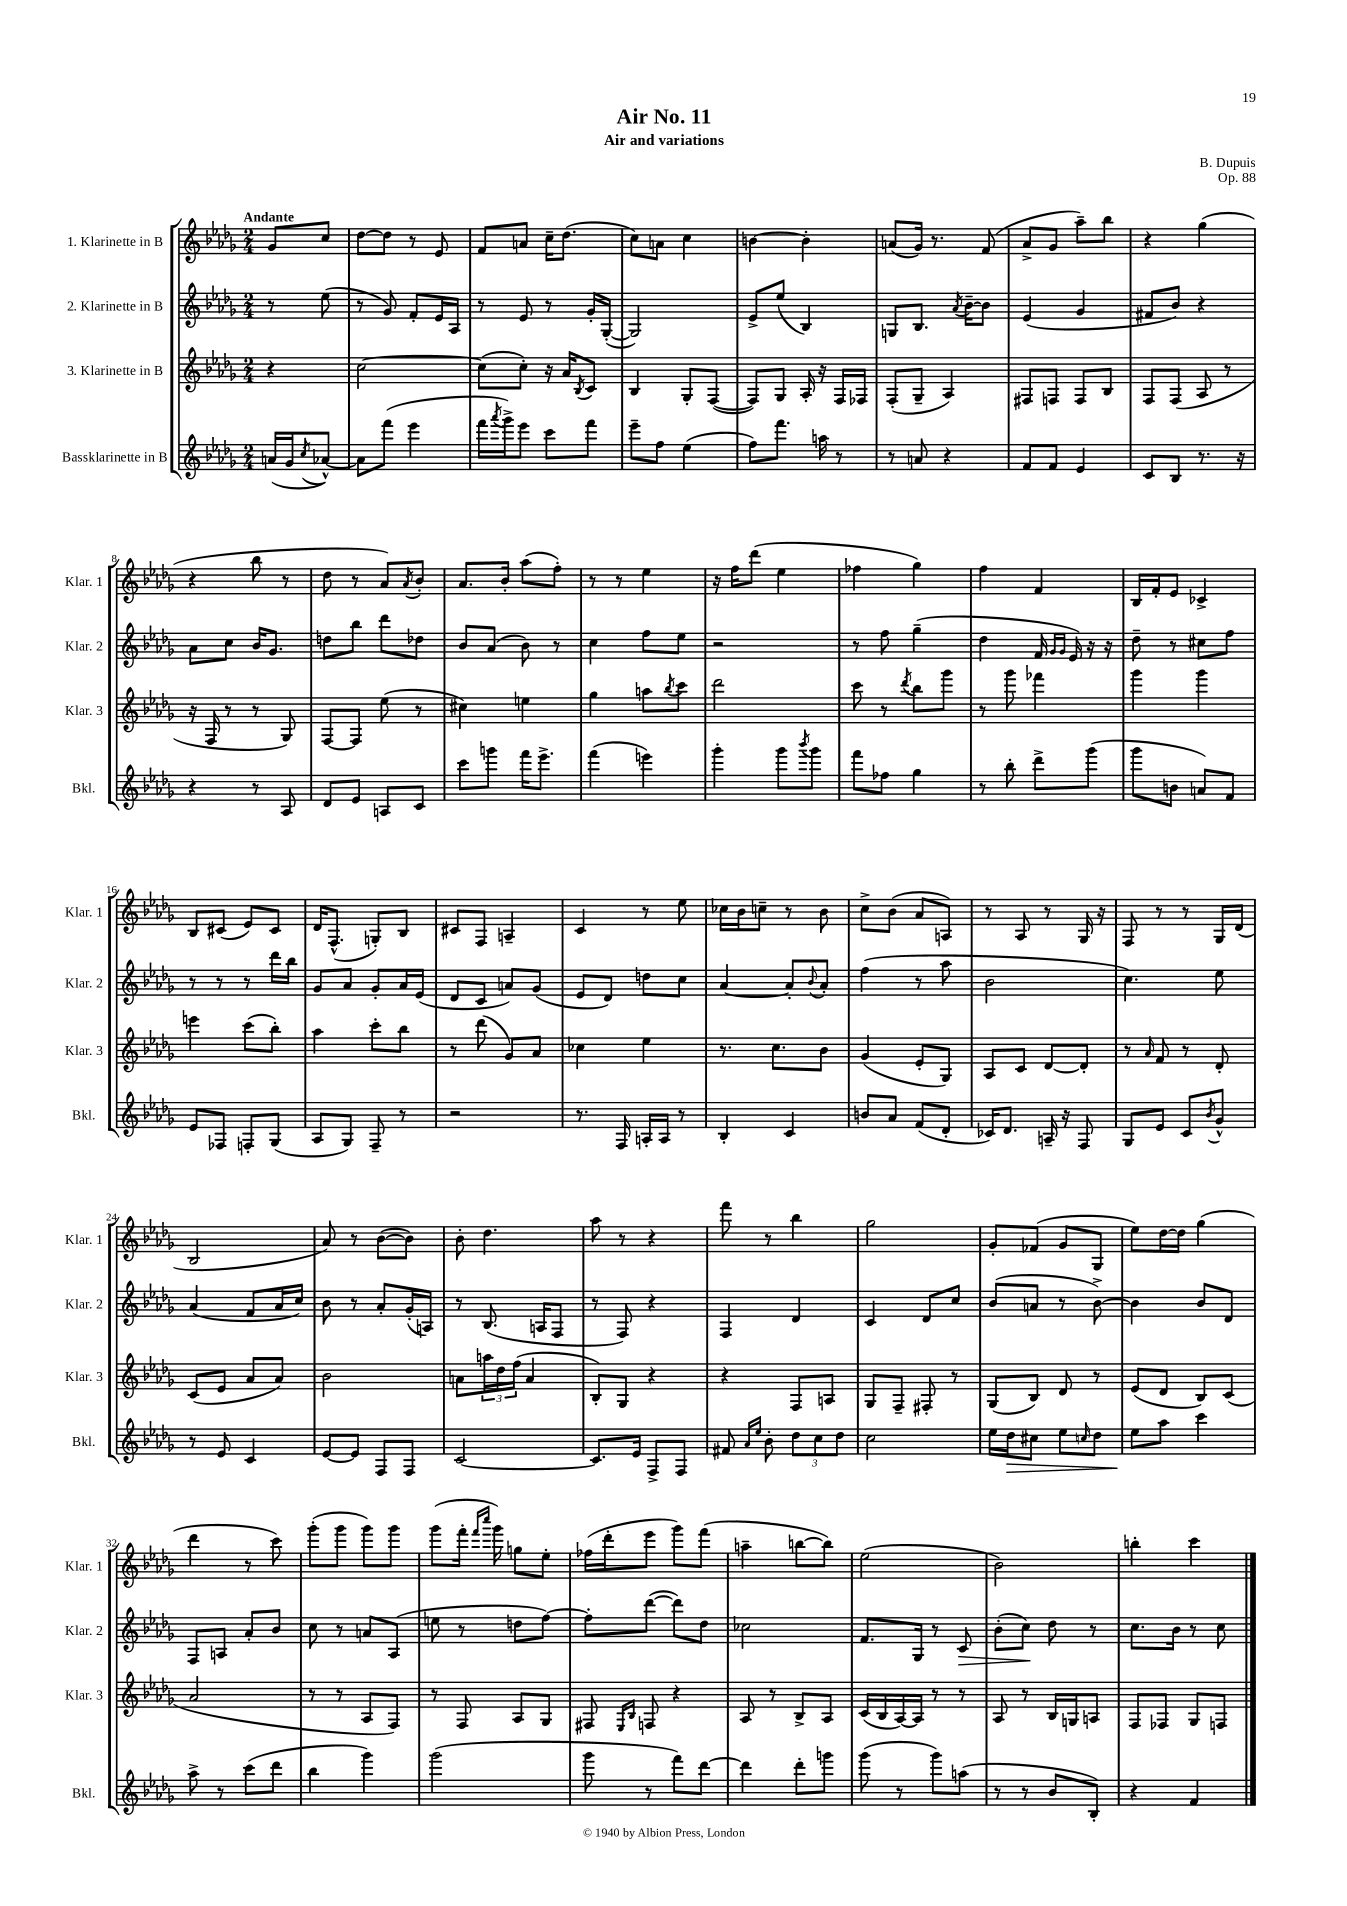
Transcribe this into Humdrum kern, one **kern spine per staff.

**kern	**kern	**kern	**kern
*staff4	*staff3	*staff2	*staff1
*clefG2	*clefG2	*clefG2	*clefG2
*k[b-e-a-d-g-]	*k[b-e-a-d-g-]	*k[b-e-a-d-g-]	*k[b-e-a-d-g-]
*M2/4	*M2/4	*M2/4	*M2/4
(16a	4r	8r	8g-
16g-	.	.	.
8qcc	.	.	.
[8a-^^)	.	(8ee-	8cc
=	=	=	=
8a-]	[2cc	8r	[8dd-
(8fff	.	8g-)	8dd-]
4eee-	.	8f'	8r
.	.	16e-	8e-
.	.	16A-	.
=	=	=	=
16fff	(8cc]	8r	8f
8qaaa-	.	.	.
16ggg-^)	.	.	.
8eee-	8cc')	8e-	8a
8ccc	16r	8r	16cc~
.	16a-	.	(8.dd-
.	8qB-	.	.
8fff	8c	16g-'	.
.	.	([16G-'	.
=	=	=	=
8eee-~	4B-	2G-])	8cc)
8ff	.	.	8a
(4ee-	8G-'	.	4cc
.	([8F	.	.
=	=	=	=
8ff)	8F])	8e-^	[4b
8.fff	8G-	(8ee-	.
.	16A-'	4B-)	4b']
16aa	16r	.	.
8r	16F	.	.
.	16F-	.	.
=	=	=	=
8r	(8F'	8G	(8a
8a	8G-~	8.B-	16g-)
.	.	.	8.r
4r	4A-)	.	.
.	.	8qa-	.
.	.	[16b-~	.
.	.	8b-]	(8f
=	=	=	=
8f	8F#	(4e-	8a-^
8f	8F	.	8g-
4e-	8F	4g-	8aa-~)
.	8B-	.	8bb-
=	=	=	=
8c	8F	8f#	4r
8B-	(8F	8b-)	.
8.r	8A-	4r	(4gg-
.	8r	.	.
16r	.	.	.
=	=	=	=
4r	16r	8a-	4r
.	16F	.	.
.	8r	8cc	.
8r	8r	16b-	8bb-
.	.	8.g-	.
8A-	8G-)	.	8r
=	=	=	=
8d-	[8F	8dd	8dd-
8e-	8F]	8bb-	8r
8A	(8ee-	8ddd-	8a-)
.	.	.	8qa-
8c	8r	8dd-	8b-'
=	=	=	=
8ccc	4cc#)	8b-	8.a-
8ggg	.	(8a-	.
.	.	.	16b-'
16fff	4ee	8b-)	(8aa-
8.eee-^	.	.	.
.	.	8r	8ff')
=	=	=	=
(4fff	4gg-	4cc	8r
.	.	.	8r
4eee)	8aa	8ff	4ee-
.	8qbb-	.	.
.	8ccc	8ee-	.
=	=	=	=
4ggg-'	2ddd-	2r	16r
.	.	.	16ff
.	.	.	(8ddd-
8ggg-	.	.	4ee-
8qbbb-	.	.	.
8ggg-	.	.	.
=	=	=	=
8fff	8ccc	8r	4ff-
8ff-	8r	8ff	.
.	8qddd-	.	.
4gg-	8bb-	(4gg-~	4gg-)
.	8ggg-	.	.
=	=	=	=
8r	8r	4dd-	4ff
8bb-'	8ggg-	.	.
8ddd-^	4fff-	16f	4f
.	.	16qqg-	.
.	.	16qqg-	.
.	.	16e-)	.
(8ggg-	.	16r	.
.	.	16r	.
=	=	=	=
8ggg-	4ggg-	8dd-~	16B-
.	.	.	16f'
8b	.	8r	8e-
8a)	4ggg-	8cc#	4c-^
8f	.	8ff	.
=	=	=	=
8e-	4eee	8r	8B-
8F-	.	8r	(8c#
8F'	(8ccc	8r	8e-)
(8G-	8bb-')	16ddd-	8c#
.	.	16bb-	.
=	=	=	=
8A-	4aa-	8g-	16d-
.	.	.	(8.F^^
8G-)	.	8a-	.
8F~	8ccc'	8g-'	8G')
8r	8bb-	16a-	8B-
.	.	(16e-	.
=	=	=	=
2r	8r	8d-	8c#
.	(8ddd-	8c	8F
.	8g-)	8a)	4A~
.	8a-	(8g-	.
=	=	=	=
8.r	4cc-	8e-	4c
.	.	8d-)	.
16F	.	.	.
16A'	4ee-	8dd	8r
16A	.	.	.
8r	.	8cc	8ee-
=	=	=	=
4B-'	8.r	[4a-	16cc-
.	.	.	16b-
.	.	.	8cc~
.	8.cc	.	.
4c	.	8a-']	8r
.	.	8qqb-	.
.	8b-	8a-'	8b-
=	=	=	=
8b	(4g-	(4ff	8cc^
8a-	.	.	(8b-
(8f	8e-'	8r	8a-
8d-'	8G-)	8aa-	8A)
=	=	=	=
16c-)	8A-	2b-	8r
8.d-	.	.	.
.	8c	.	8A-
16A~	[8d-	.	8r
16r	.	.	.
8F	8d-']	.	16G-
.	.	.	16r
=	=	=	=
8G-	8r	4.cc)	8F
.	16qqa-	.	.
8e-	8f	.	8r
8c	8r	.	8r
8qb-	.	.	.
8g-^^	8d-'	8ee-	16G-
.	.	.	(16d-
=	=	=	=
8r	(8c	(4a-	2B-
8e-	8e-	.	.
4c	8a-	8f	.
.	8a-)	16a-	.
.	.	16cc)	.
=	=	=	=
[8e-	2b-	8b-	8a-)
8e-]	.	8r	8r
8F	.	8a-'	([8b-
8F	.	(16g-'	8b-])
.	.	16A)	.
=	=	=	=
[2c	8a	8r	8b-'
.	24aa	(8.B-	4.dd-
.	24dd-	.	.
.	(24ff	.	.
.	4a	.	.
.	.	16A	.
.	.	8F	.
=	=	=	=
8.c]	8B-')	8r	8aa-
.	8G-	8F)	8r
16e-	.	.	.
8F^	4r	4r	4r
8F	.	.	.
=	=	=	=
8f#	4r	4F	8fff
16qqa-	.	.	.
16qqee-	.	.	.
8b-'	.	.	8r
12dd-	8F	4d-	4bb-
12cc	.	.	.
.	8A	.	.
12dd-	.	.	.
=	=	=	=
2cc	8G-	4c	2gg-
.	8F~	.	.
.	8F#'	8d-	.
.	8r	8cc	.
=	=	=	=
16ee-	(8G-	(8b-	8g-'
16dd-	.	.	.
8cc#	8B-)	8a	(8f-
8ee-	8d-	8r	8g-
16qqcc	.	.	.
8dd-	8r	[8b-^)	8G-
=	=	=	=
8ee-	(8e-	4b-]	8ee-)
8aa-	8d-	.	[16dd-
.	.	.	16dd-]
4ccc	8B-)	8b-	(4gg-
.	(8c	8d-	.
=	=	=	=
8aa-^	2a-	8F	4ddd-
8r	.	8A	.
(8ccc	.	8a-'	8r
8ddd-	.	8b-	8ccc)
=	=	=	=
4bb-	8r	8cc	(8ggg-'
.	8r	8r	8ggg-
4ggg-)	8A-	8a	8ggg-)
.	8F)	(8A-	8ggg-
=	=	=	=
(2ggg-	8r	8ee	(8ggg-
.	8F	8r	16fff'
.	.	.	16qqfff
.	.	.	16qqcccc
.	.	.	16ggg-)
.	8A-	8dd	8gg
.	8G-	[8ff)	8ee-'
=	=	=	=
8ggg-	8F#	8ff']	(16ff-
.	.	.	16ddd-'
.	16qqE-	.	.
.	16qqB-	.	.
8r	8F	([8ddd-	8eee-
8fff)	4r	8ddd-])	8ggg-)
[8ddd-	.	8dd-	(8fff
=	=	=	=
4ddd-]	8A-	2cc-	4aa~
.	8r	.	.
8ddd-'	8B-^	.	[8bb
8ggg	8A-	.	8bb])
=	=	=	=
(8ggg-	(16c	8.f	(2ee-
.	16B-	.	.
8r	[16A-)	.	.
.	16A-]	16G-	.
8ggg-)	8r	8r	.
(8aa	8r	8c	.
=	=	=	=
8r	8A-	(8b-'	2b-)
8r	8r	8cc)	.
8b-	16B-	8dd-	.
.	16G	.	.
8B-')	8A	8r	.
=	=	=	=
4r	8F	8.cc	4bb'
.	8F-	.	.
.	.	16b-	.
4f	8G-	8r	4ccc
.	8F	8cc	.
==	==	==	==
*-	*-	*-	*-
